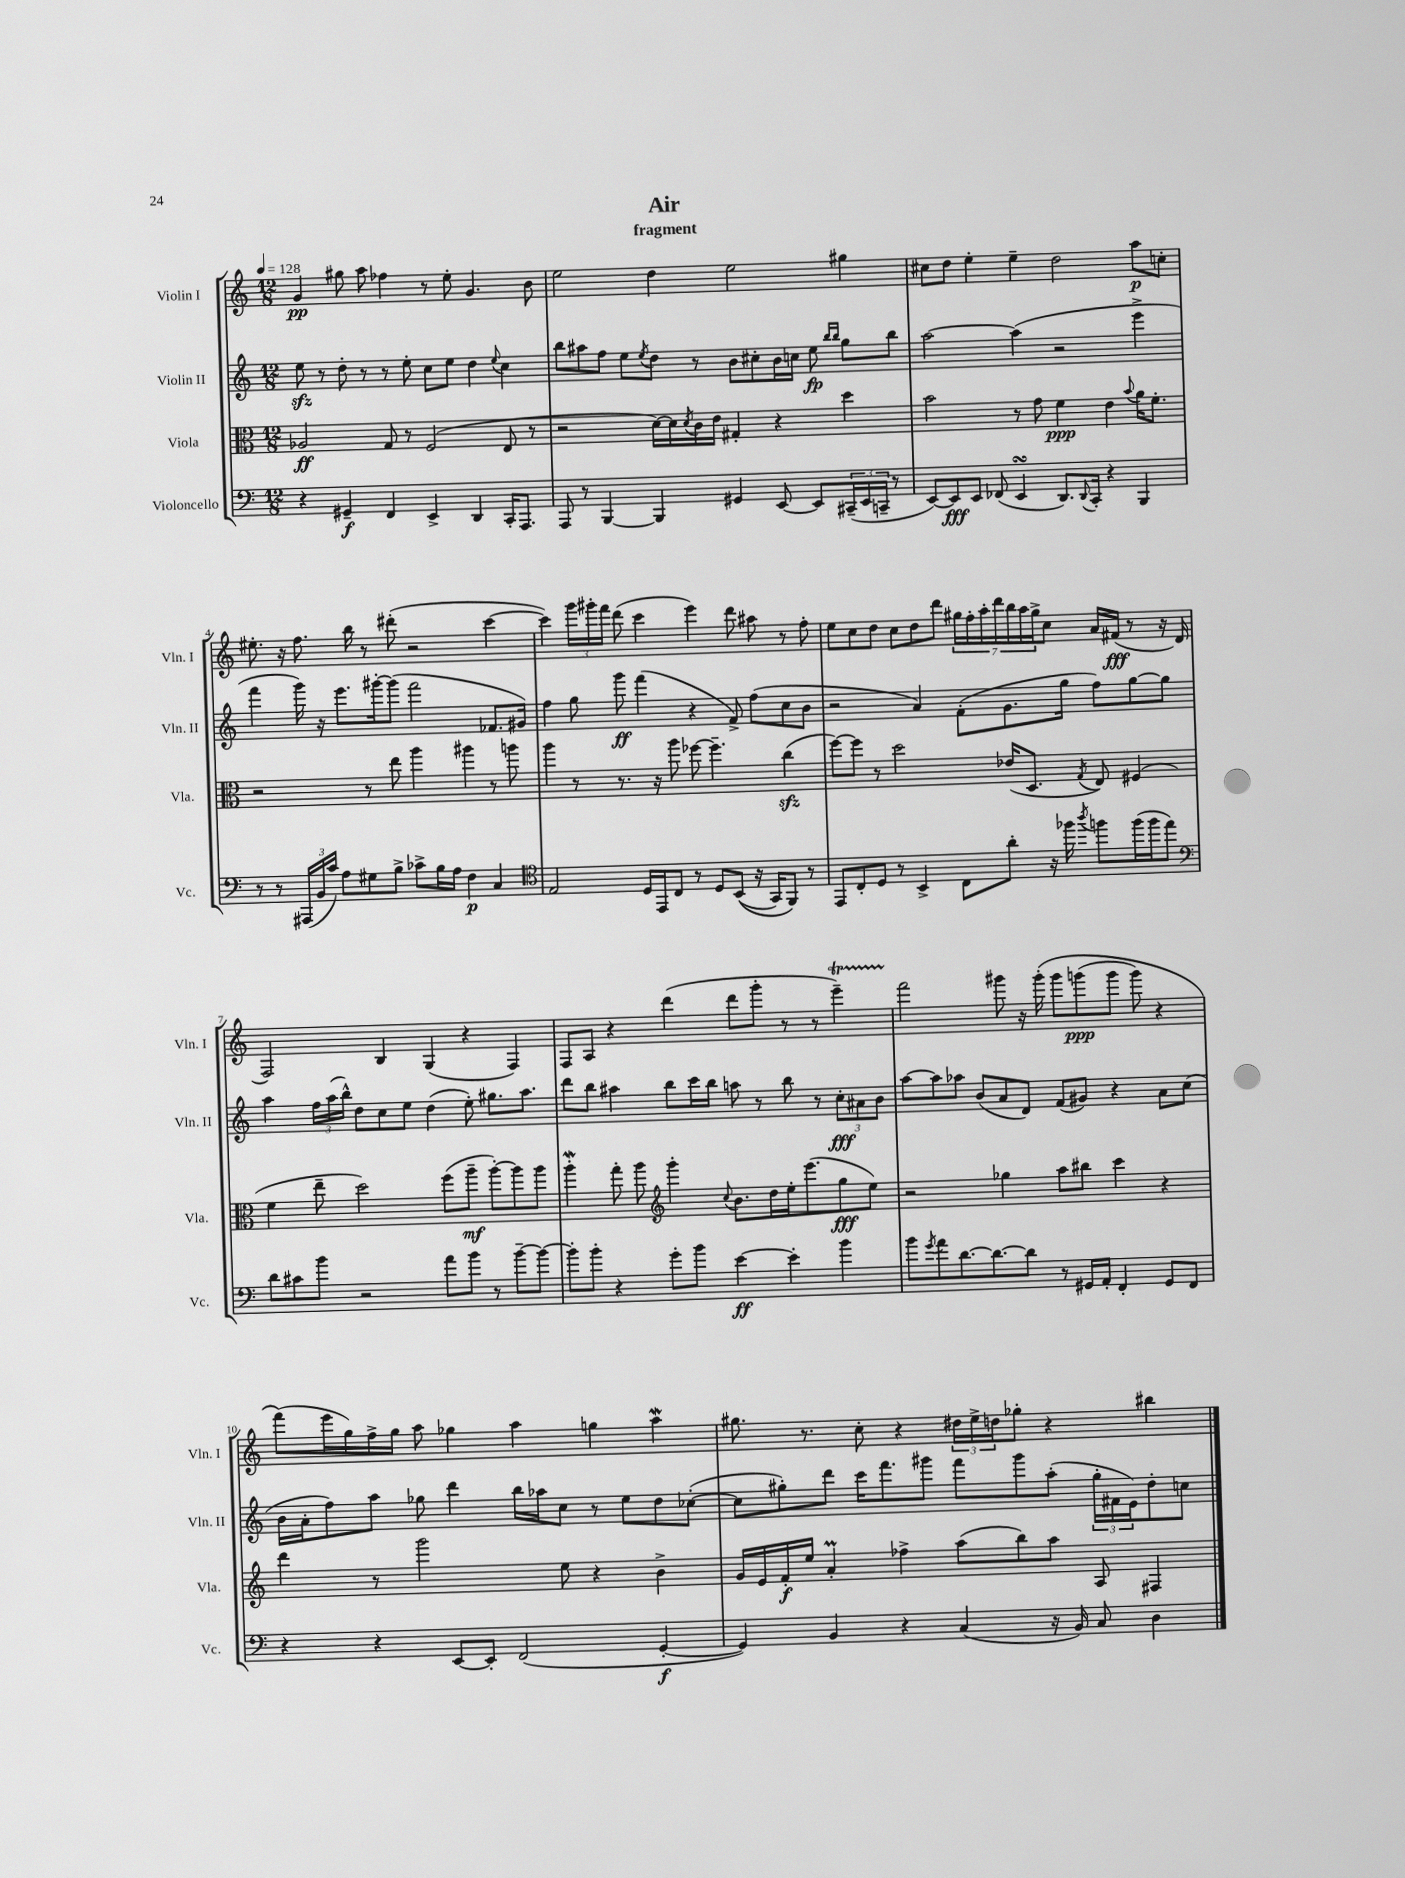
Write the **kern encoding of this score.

**kern	**kern	**kern	**kern
*staff4	*staff3	*staff2	*staff1
*clefF4	*clefC3	*clefG2	*clefG2
*k[]	*k[]	*k[]	*k[]
*M12/8	*M12/8	*M12/8	*M12/8
*MM128	*MM128	*MM128	*MM128
4r	2A-/	8ee\	4g/
.	.	8r	.
4GG#~/	.	8dd'\	8gg#\
.	.	8r	8aa\
4FF/	8G/	8r	4ff-\
.	8r	8ee'\	.
4EE^/	(2F/	8cc\L	8r
.	.	8ee\J	8ee'\
4DD/	.	4dd\	4.g/
.	.	8qqee/	.
16CC'/LK	8E/	4cc\	.
8.AAA/J	.	.	.
.	8r	.	8b\
=	=	=	=
8AAA/	2r	8bb\L	2ee\
8r	.	8aa#\	.
[4BBB/	.	8ff\J	.
.	.	8ee\L	.
.	.	8qee/	.
4BBB/]	[16d\LL)	8dd\J	4dd\
.	16d\]	.	.
.	8qd/	.	.
.	16c\	8r	.
.	16e\JJ	.	.
4GG#/	4G#'/	8b\L	2ee\
.	.	8cc#'\	.
[8EE/	4r	16b\L	.
.	.	16cc\JJ	.
8EE/]L	.	8ee\	.
.	.	16qqbb/LL	.
.	.	16qqbb/JJ	.
(24CC#~/L	4dd\	8gg\L	4gg#\
24EE/	.	.	.
24CC~/JJ	.	.	.
8r	.	8bb\J	.
=	=	=	=
[8EE/L)	2b\	[2aa\	8cc#\L
8EE/]	.	.	8dd\J
8EE/J	.	.	4ee'\
(8FF-/	.	.	.
4EE/	8r	(4aa\]	4ee~\
.	8g\	.	.
8.DD/L)	4f\	2r	2dd\
8qqDD/	.	.	.
16CC'/Jk	.	.	.
4r	4e\	.	.
.	8qqb/	.	.
4BBB/	16a\LK	4eee^\	8aa\L
.	8.f'\J	.	.
.	.	.	8cc'\J
=	=	=	=
8r	2r	4fff\	8.ee#'\
8r	.	.	.
.	.	.	16r
(24AAA#/LL	.	16ggg\)	8.ff\
24BB/	.	.	.
.	.	16r	.
24c/JJ)	.	.	.
8A\L	.	8.eee\L	.
.	.	.	16bb\
8G#\	8r	.	8r
.	.	[16ggg#'\k	.
8B^\J	8ee\	(8ggg#\]J	(8ddd#'\
8c-^\L	4aa\	2fff\	2r
16B\L	.	.	.
16A\JJ	.	.	.
4F\	4aa#\	.	.
4C/	8r	8.f-/L	[4ccc\
.	8aa\	.	.
.	.	16g#/Jk)	.
=	=	=	=
*clefC4	*	*	*
2E/	4aa\	4ff\	4ccc\])
.	8r	8gg\	24ggg\LL
.	.	.	24ggg#'\
.	.	.	24fff\JJ
.	8.r	8ggg\	(8ddd\
16D/LL	.	(4fff\	4ccc\
16EE/J	16r	.	.
8C/J	8aa\	.	.
8r	[8ff-\	4r	4eee\)
8D/L	4.ff-~\]	.	.
&((8BB/J	.	8f^/)	8ddd\
16r	.	(8ff\L	8aa#\
16GG/LK)	.	.	.
8FF/J&)	(4cc\	8cc\	8r
8r	.	8b\J	8ff'\
=	=	=	=
8EE/L	[8ff\L)	2r	8ee\L
8C'/	8ff\]J	.	8cc\
8D/J	8r	.	8dd\J
8r	2dd\	.	8cc\L
4BB^/	.	4a/)	8dd\
.	.	.	8ddd\J
8C\L	.	(8f'\L	28gg#\LL
.	.	.	28ff'\
.	.	.	28aa'\
.	.	.	28ddd\
8a'\J	(16e-/LK	8.g\	.
.	.	.	28bb\
.	.	.	28aa\
.	8.D/J	.	.
.	.	.	28gg#^\J
16r	.	.	8cc\J
16ff-\	.	16gg\Jk	.
8qaa/	8qG/	.	.
8ff\L	8E/)	8ff\L)	16a/LL
.	.	.	(16f#/JJ
(16ff\L	(4F#/	[8gg\	8r
16ff\J	.	.	.
8ee\J)	.	8gg\]J	16r
.	.	.	16d/
=	=	=	=
*clefF4	*	*	*
8d\L	4f\	4aa\	2F/)
8c#\	.	.	.
8b\J	8ee~\	24ff\LL	.
.	.	(24aa\	.
.	.	24bb^^\JJ)	.
2r	2dd\)	8dd\L	.
.	.	8cc\	4B/
.	.	8ee\J	.
.	.	(4dd\	(4G/
8a\L	(8ff\L	.	.
8b\J	8aa~\J	8ee'\)	4r
8r	[8aa'\L)	8.gg#\L	.
[8b~\L	8aa\]	.	4F/)
.	.	8.aa\J	.
8b\_J	8aa\J	.	.
=	=	=	=
8b'\]L	4aa'\	8ddd\L	8F/L
8b'\J	.	8bb\J	8A/J
4r	8gg'\	4aa#\	4r
.	8aa\	.	.
*	*clefG2	*	*
8g'\L	4ggg'\	8bb\L	(4ddd\
8b\J	.	16ccc\L	.
.	.	16bb\JJ	.
.	8qqcc/	.	.
[4e\	8.b\L	8aa\	8ddd\L
.	.	8r	8ggg'\J
.	16dd\L	.	.
4e'\]	16ee'\J	8bb\	8r
.	(8.eee\	.	.
.	.	8r	8r
4b\	8gg\	12cc'\L	4eee~\)
.	.	12a#\	.
.	8ee\J)	.	.
.	.	12b\J	.
=	=	=	=
8b\L	2r	[8aa\L	2fff\
8qg/	.	.	.
8a\	.	8aa\]	.
[8.d\	.	8aa-\J	.
.	.	(8b/L	.
8.d\_	.	.	.
.	4gg-\	8a/	8ggg#\
8d\]J	.	8d/J)	16r
.	.	.	&(16ggg#'\
8r	8aa\L	(8f/L	8ggg#\L
16GG#/LL	8bb#\J	8g#/J)	(8ggg\
16AA'/JJ	.	.	.
4FF'/	4ccc\	4r	8ggg\J
.	.	.	8ggg\)
8GG#/L	4r	8a\L	4r
8FF/J	.	(8cc\J	.
=	=	=	=
4r	4ddd\	16b\LL	(8fff\L&)
.	.	16a'\J	.
.	.	8ff\)	16eee\L
.	.	.	16gg\)
4r	8r	8aa\J	16ff^\
.	.	.	16gg\JJ
.	2ggg\	8gg-\	8aa\
[8EE/L	.	4ddd\	4gg-\
8EE'/]J	.	.	.
(2FF/	.	16bb\LL	4aa\
.	.	16aa-\J	.
.	8ee\	8cc\J	.
.	4r	8r	4gg\
.	.	8ee\L	.
[4GG'/	4b^\	8dd\	4aa\
.	.	([8cc-'\J	.
=	=	=	=
4GG/])	16g/LL	8cc-\]L	8.gg#\
.	16e/	.	.
.	16f'/	8gg#'\)	.
.	16ee/JJ	.	8.r
4BB/	4a'/	8ddd\J	.
.	.	16ccc\LK	8cc'\
.	.	8.fff\	.
4r	4ff-^\	.	4r
.	.	8ggg#\J	.
(4C/	(8aa\L	8fff\L	24dd#\LL
.	.	.	24ee^\
.	.	.	24dd\J
.	8bb\)	8ggg#\	8gg-'\J
16r	8aa\J	(8aa'\J	4r
16BB/)	.	.	.
8C/	8A/	24gg#'\LL	.
.	.	24f#\	.
.	.	24e\J)	.
4D\	4F#/	8dd'\	4bb#\
.	.	8cc\J	.
==	==	==	==
*-	*-	*-	*-
